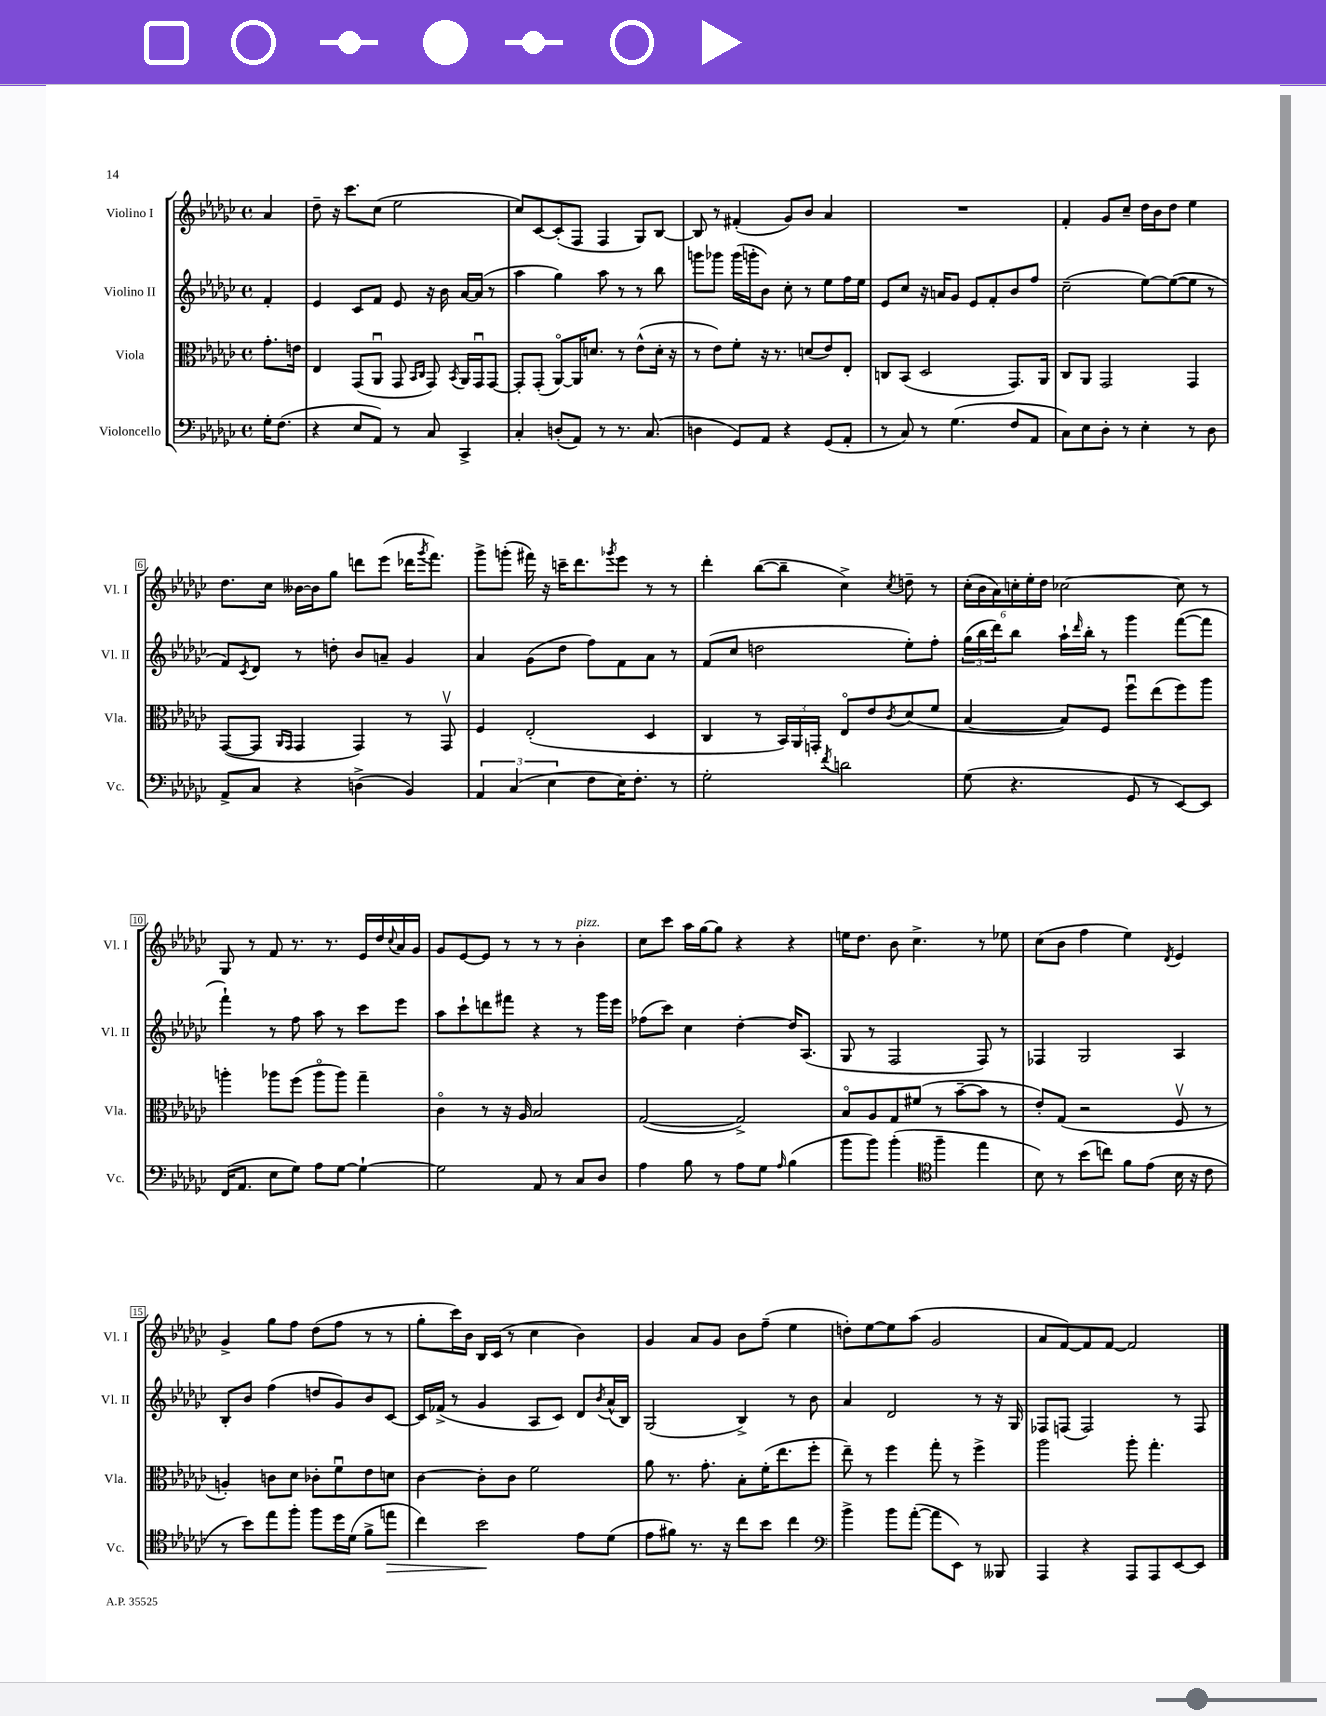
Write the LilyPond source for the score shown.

<<
\new StaffGroup <<
\new Staff = "s0" \with { instrumentName = "Violino I" shortInstrumentName = "Vl. I" } {
    \clef treble \key ges \major \defaultTimeSignature \time 4/4 \partial 4
    aes'4 |
    des''8-- r16 ces'''8. ces''8( ees''2 |
    ces''8) ces'8~ ces'8-.( f8 f4 ges8) bes8~ |
    bes8 r8 fis'4-.( ges'8) bes'8 aes'4 |
    R1 |
    f'4-. ges'8 ces''8-- des''16 bes'16 des''8 ees''4 |
    des''8. ces''16 beses'16~ beses'16 ges''8 d'''8 ees'''8( des'''16 \acciaccatura { ges'''8 } f'''8.) |
    ges'''8-> g'''8-.( fis'''16) r16 c'''16-- des'''8. \acciaccatura { ges'''8 } ees'''8 r8 r8 |
    des'''4-. bes''8~( bes''8-- ces''4->) \acciaccatura { ces''8 } d''8-- r8 |
    \tuplet 6/4 { ces''16-.( bes'16 aes'16) c''16-. ees''16-. des''16 } ces''2~ ces''8 r8 |
    ges8 r8 f'8 r8. r8. ees'16 des''16 \appoggiatura { ces''8 } aes'16 ges'16 |
    ges'8 ees'8~ ees'8 r8 r8 r8 bes'4-.^\markup { \italic "pizz." } |
    ces''8 ces'''8 aes''16 ges''16~ ges''8 r4 r4 |
    e''16 des''8. bes'8 ces''4.-> r8 ees''8 |
    ces''8( bes'8 f''4 ees''4) \acciaccatura { des'8 } ees'4 |
    ges'4-> ges''8 f''8 des''8( f''8 r8 r8 |
    ges''8-. ces'''16) bes'16 bes16 ces'16( r8 ces''4 bes'4) |
    ges'4 aes'8 ges'8 bes'8 f''8--( ees''4 |
    d''8-.) ees''8~ ees''8 aes''8( ges'2 |
    aes'8 f'8~) f'8 f'8~ f'2 \bar "|." |
}
\new Staff = "s1" \with { instrumentName = "Violino II" shortInstrumentName = "Vl. II" } {
    \clef treble \key ges \major \defaultTimeSignature \time 4/4 \partial 4
    f'4-. |
    ees'4 ces'8 f'8 ees'8 r16 bes'16 aes'16~ aes'16( r8 |
    aes''4 ges''4) aes''8 r8 r8 bes''8 |
    g'''8 ges'''8 ges'''16( g'''16-. bes'8) ces''8-. r8 ees''8 f''16 ees''16 |
    ees'8 ces''8 r16 a'16 ges'8 ees'8 f'8-. bes'8 f''8 |
    ces''2--( ees''8~) ees''8~( ees''8 r8 |
    f'8) \acciaccatura { ces'8 } des'8 r8 d''8-. bes'8 a'8-- ges'4 |
    aes'4 ges'8( des''8 f''8) f'8 aes'8 r8 |
    f'8( ces''8 d''2 ees''8-.) f''8-. |
    \tuplet 3/2 { ges''16( bes''16 des'''16) } bes''8 aes''16-! \grace { des'''16 } bes''16-. r8 ges'''4 f'''8~( f'''8 |
    f'''4-!) r8 f''8 aes''8 r8 ces'''8 ees'''8 |
    aes''8 ces'''8-! d'''8 fis'''8 r4 r8 ges'''16 ees'''16 |
    fes''8( ces'''8) ces''4 des''4~-. des''16 aes8.( |
    ges8 r8 f2 f8) r8 |
    fes4 ges2 aes4 |
    bes8-. bes'8 f''4( d''8 ges'8) bes'8 ces'8~ |
    ces'16 fes'16->( r8 ges'4 aes8 ces'8) des'8 \acciaccatura { bes'8 } aes'16-^( bes16) |
    ges2( bes4->) r8 bes'8 |
    aes'4 des'2 r8 r16 ges16 |
    fes8 f8( f2) r8 f8 \bar "|." |
}
\new Staff = "s2" \with { instrumentName = "Viola" shortInstrumentName = "Vla." } {
    \clef alto \key ges \major \defaultTimeSignature \time 4/4 \partial 4
    ges'8.-. e'16 |
    ees4 ges,8( aes,8\downbow ges,8 \grace { bes,16 ces16 } ges,8) \acciaccatura { bes,8 } aes,16 ges,16\downbow ges,8~ |
    ges,8-. ges,8-.( aes,8~\flageolet) aes,16 d'8. r8 ees'8-^( d'16-. r16 |
    r8 ees'8) f'8-. r16 r8. d'8( ees'8) ees8-. |
    c8 bes,8( des2 ges,8.) aes,16 |
    ces8 aes,8 ges,2 ges,4 |
    ges,8~( ges,8 \grace { aes,16 ges,16 } ges,4 ges,4) r8 ges,8\upbow |
    f4 ees2-.( des4 |
    ces4 r8 \tuplet 3/2 { bes,16) aes,16 g,16-. } ees8\flageolet ees'8 \acciaccatura { ces'8 } des'8( f'8 |
    bes4~ bes8) f8 f''8\downbow ees''8( f''8) aes''8 |
    a''4-. aes''8 f''8( aes''8\flageolet aes''8) ges''4-- |
    ces'4\flageolet r8 r16 aes16 bes2 |
    ges2~( ges2->) |
    bes8\flageolet aes8 ges8 fis'8( r8 bes'8~-- bes'8 r8 |
    ees'8-.) ges8( r2 f8\upbow r8 |
    a4-.) c'8 des'8 ces'8-. f'8\downbow ees'8 d'8 |
    ces'4~ ces'8-. ces'8 f'2 |
    aes'8 r8. ges'8.-. bes8-. f'16-.( ees''8. f''8-. |
    ees''8--) r8 f''4 ges''8-. r8 f''4-> |
    aes''2 aes''8-. ges''4.-. \bar "|." |
}
\new Staff = "s3" \with { instrumentName = "Violoncello" shortInstrumentName = "Vc." } {
    \clef bass \key ges \major \defaultTimeSignature \time 4/4 \partial 4
    ges16-. f8.( |
    r4 ees8 aes,8) r8 ces8 ces,4-> |
    ces4-. d8-.( aes,8) r8 r8. ces8.( |
    d4 ges,8) aes,8 r4 ges,8( aes,8-. |
    r8 ces8) r8 ges4.( f8 aes,8 |
    ces8) ees8 des8-. r8 ees4-. r8 des8 |
    aes,8-> ces8 r4 d4->( bes,4) |
    \tuplet 3/2 { aes,4 ces4( ees4 } f8 ees16) f8.-. r8 |
    ges2-. \acciaccatura { f'8 } d'2 |
    ges8( r4. ges,8 r8 ees,8~) ees,8 |
    f,16( aes,8. ees8 ges8) aes8 ges8~ ges4~-! |
    ges2 aes,8 r8 ces8 des8 |
    aes4 bes8 r8 aes8 ges8 \grace { aes16 } bes4( |
    bes'8 bes'8) bes'4-.( \clef tenor f''4-- ees''4 |
    bes8) r8 bes'8( c''8) f'8 ees'8( bes16 r16 ces'8 |
    r8 bes'8) ees''8 f''8-. f''8 des''16 des'16( f'8-> e''8\> |
    ces''4) bes'2\! ees'8 des'8( |
    ees'8 fis'8) r8. r16 ces''8 bes'8 ces''4 |
    \clef bass bes'4-> bes'8 aes'8~-.( aes'8 ees,8) r8 beses,,8 |
    aes,,4 r4 aes,,8 aes,,8 ees,8~ ees,8 \bar "|." |
}
>>
>>
\layout { \context { \Score \override BarNumber.stencil = #(make-stencil-boxer 0.1 0.3 ly:text-interface::print) } }
